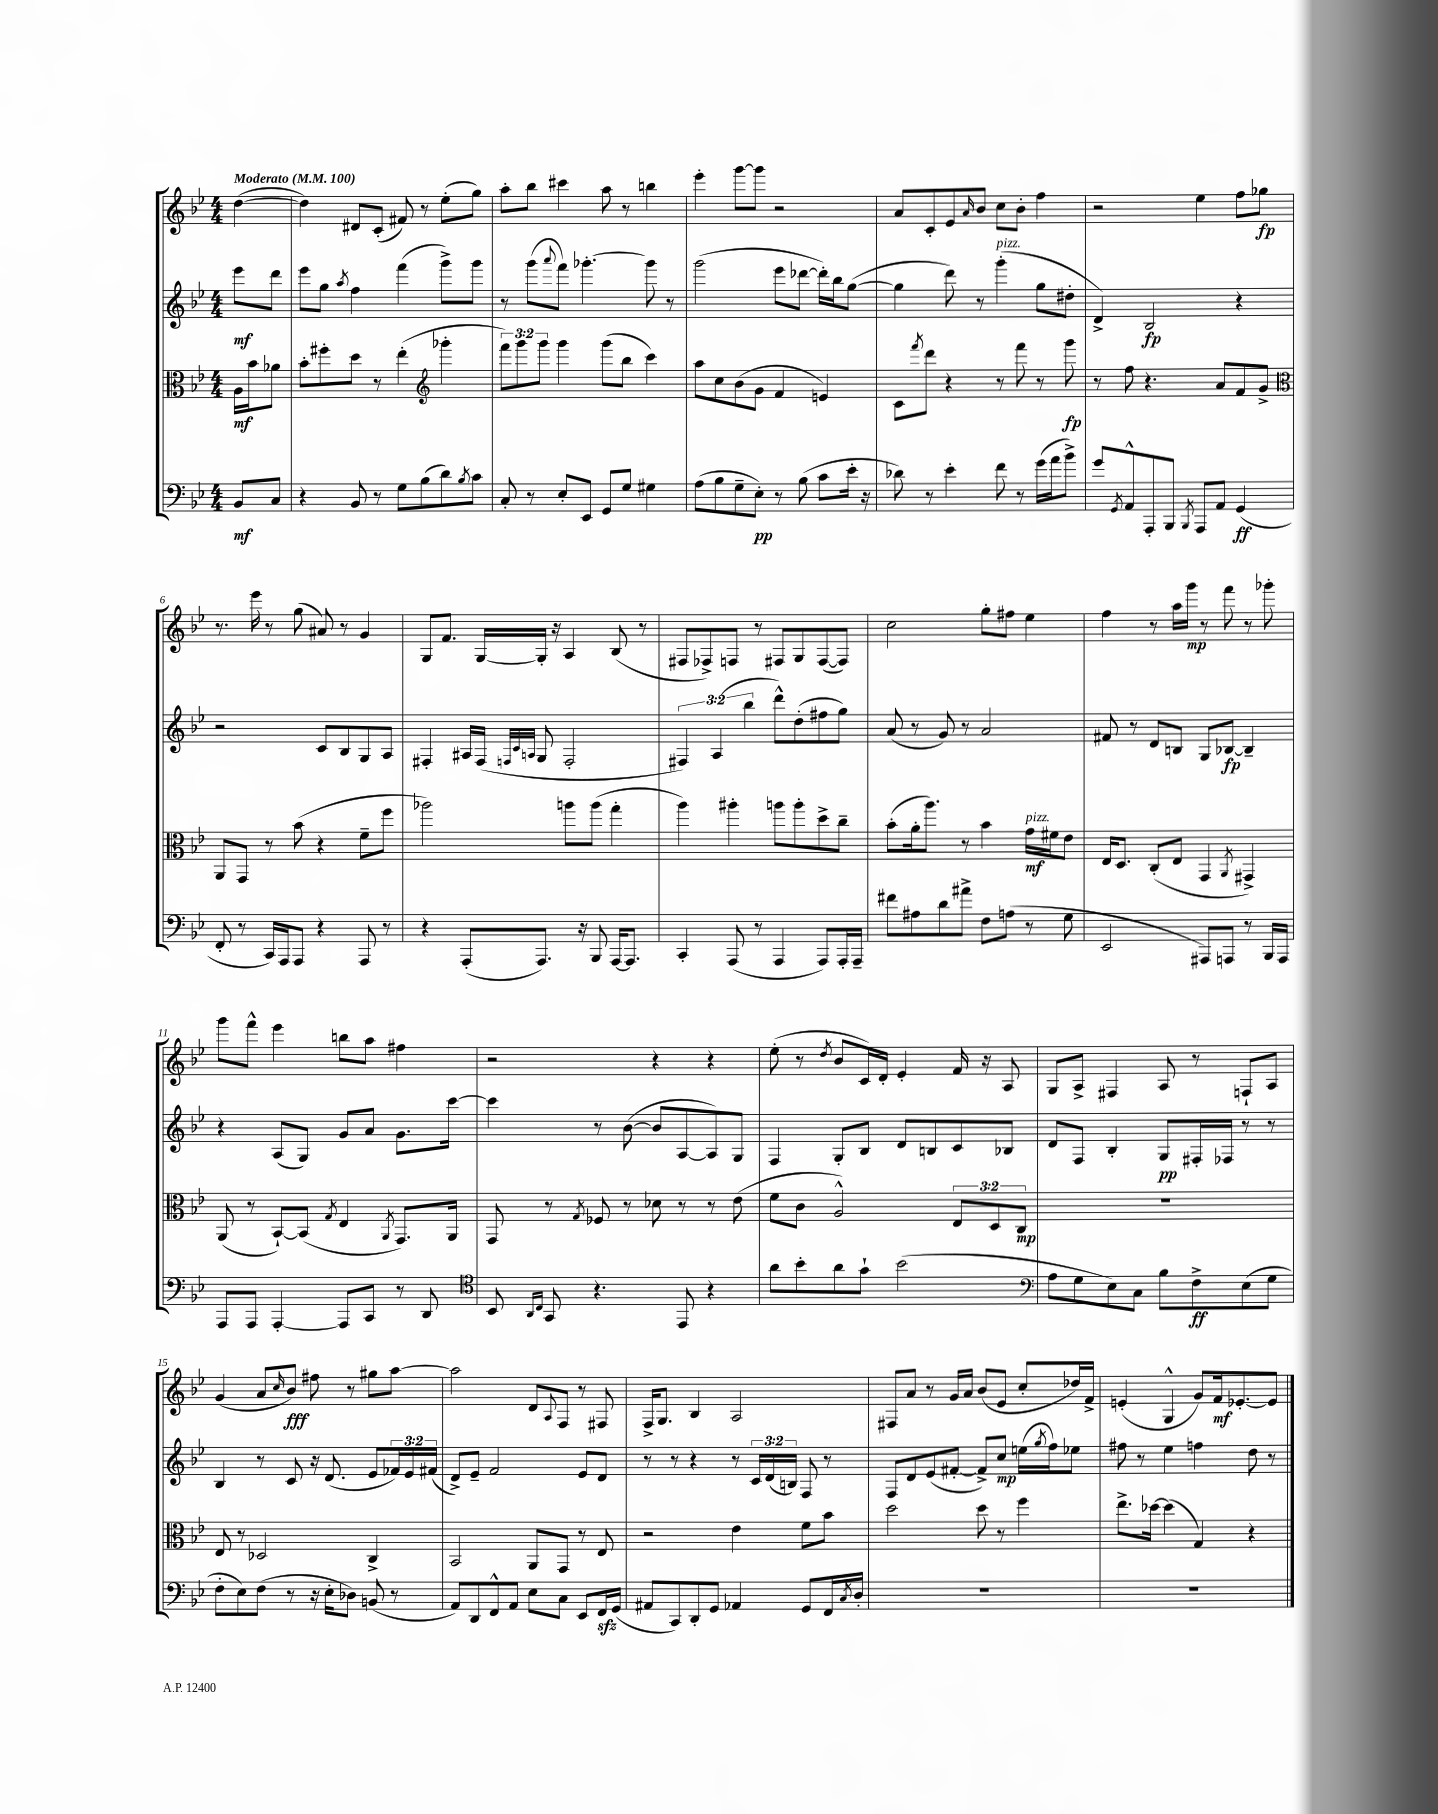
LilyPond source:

<<
\new StaffGroup <<
\new Staff = "s0" {
    \clef treble \key bes \major \numericTimeSignature \time 4/4 \partial 4 \tempo "Moderato" 4 = 100
    d''4~( |
    d''4) dis'8 c'8-.( fis'8) r8 ees''8-.( g''8) |
    a''8-. bes''8 cis'''4 a''8 r8 b''4 |
    ees'''4-. g'''8~ g'''8 r2 |
    a'8 c'8-. ees'8 \grace { a'16 } bes'8 c''8 bes'8-. f''4 |
    r2 ees''4 f''8 ges''8\fp |
    r8. ees'''16 r8 g''8( ais'8) r8 g'4 |
    g8 f'8. g16~ g16-. r16 a4 bes8( r8 |
    fis8 fes8->) f8 r8 fis8 g8 fis8~( fis8) |
    c''2 g''8-. fis''8 ees''4 |
    f''4 r8 a''16 g'''16\mp r8 f'''8 r8 ges'''8-. |
    g'''8 f'''8-^ ees'''4 b''8 a''8 fis''4 |
    r2 r4 r4 |
    ees''8-.( r8 \acciaccatura { d''8 } bes'8 c'16) d'16-. ees'4-. f'16 r16 a8 |
    g8 a8-> fis4 a8 r8 f8-! a8 |
    g'4( a'8 \grace { c''16 } bes'8\fff) fis''8 r8 gis''8 a''8~ |
    a''2 d'8 \appoggiatura { a8 } f8 r8 fis8 |
    f16-> g8. bes4 a2 |
    fis8 a'8 r8 g'16 a'16 bes'8( ees'8 c''8-. des''16) f'16-> |
    e'4-.( g4-^ g'8) f'16\mf ees'8.~-. ees'8 \bar "|." |
}
\new Staff = "s1" {
    \clef treble \key bes \major \numericTimeSignature \time 4/4 \override Staff.TupletNumber.text = #tuplet-number::calc-fraction-text \partial 4
    ees'''8\mf d'''8 |
    ees'''8 g''8 \acciaccatura { a''8 } f''4 f'''4( g'''8->) g'''8 |
    r8 g'''8( \appoggiatura { a'''8 } f'''8) ges'''4.~-. ges'''8 r8 |
    g'''2( ees'''8 des'''8~ des'''16-.) bes''16 g''8~( |
    g''4 d'''8) r8 g'''4-.^\markup { \italic "pizz." }( g''8 dis''8-. |
    d'4->) bes2\fp r4 |
    r2 c'8 bes8 g8 a8 |
    fis4-. ais16 fis16( \grace { f32 c'32 a32 } g8 f2-. |
    \tuplet 3/2 { fis4) a4( bes''4 } d'''8-^) d''8-.( fis''8 g''8) |
    a'8( r8 g'8) r8 a'2 |
    fis'8 r8 d'8 b8 g8 bes8~\fp bes4-- |
    r4 a8( g8) g'8 a'8 g'8. c'''16~ |
    c'''4 r8 bes'8~( bes'8 a8~ a8) g8 |
    f4 g8-. bes8 d'8 b8 c'8 bes8 |
    d'8 f8 bes4-. g8\pp fis16-. fes16 r8 r8 |
    bes4 r8 c'8 r16 d'8.( ees'8 \tuplet 3/2 { fes'16) ees'16 fis'16( } |
    d'8->) ees'8-- f'2 ees'8 d'8 |
    r8 r8 r4 r8 \tuplet 3/2 { c'16 d'16( b16) } f8 r8 |
    f8 d'8 ees'8( fis'8~-. fis'8->) c''8\mp e''16( \acciaccatura { g''8 } f''16) ees''8 |
    fis''8 r8 ees''4 f''4 d''8 r8 \bar "|." |
}
\new Staff = "s2" {
    \clef alto \key bes \major \numericTimeSignature \time 4/4 \override Staff.TupletNumber.text = #tuplet-number::calc-fraction-text \partial 4
    a16\mf bes'16 aes'8 |
    bes'8-. fis''8-. d''8 r8 ees''4-.( \clef treble ges'''4-. |
    \tuplet 3/2 { f'''8) g'''8 g'''8 } g'''4 g'''8( bes''8 c'''4) |
    a''8 c''8 bes'8( g'8 f'4 e'4) |
    c'8 \acciaccatura { f'''8 } d'''8 r4 r8 f'''8 r8 g'''8\fp |
    r8 f''8 r4. a'8 f'8 g'8-> |
    \clef alto a,8 g,8 r8 bes'8( r4 f'8-- f''8 |
    aes''2) a''8 a''8( g''4-. |
    a''4) ais''4-. a''8 a''8-. d''8-> c''8-- |
    bes'8-.( a'16-. a''8.) r8 bes'4 g'16\mf^\markup { \italic "pizz." } fis'16 ees'8 |
    ees16 d8. c8-.( ees8 g,4 \acciaccatura { a,8 } gis,4->) |
    a,8( r8 bes,8~-!) bes,8( \acciaccatura { g8 } ees4 \acciaccatura { a,8 } g,8.) a,16 |
    g,8 r8 \acciaccatura { g8 } fes8 r8 des'8 r8 r8 ees'8( |
    f'8 c'8 a2-^) \tuplet 3/2 { ees8 d8 c8\mp } |
    R1 |
    ees8 r8 des2 c4-> |
    bes,2 a,8 g,8 r8 ees8 |
    r2 ees'4 f'8 bes'8 |
    d''2 d''8 r8 f''4 |
    ees''8.-> des''16~ des''4( g4) r4 \bar "|." |
}
\new Staff = "s3" {
    \clef bass \key bes \major \numericTimeSignature \time 4/4 \partial 4
    bes,8\mf c8 |
    r4 bes,8 r8 g8 bes8( d'8) \acciaccatura { bes8 } c'8 |
    c8-. r8 ees8-. ees,8 g,8 g8 gis4 |
    a8( bes8 g8-- ees8-.\pp) r8 bes8( c'8 ees'16-. r16 |
    des'8) r8 ees'4-. f'8 r8 g'16( a'16 bes'8->) |
    g'8 \acciaccatura { g,8 } a,8-^ a,,8-. bes,,8 \acciaccatura { bes,,8 } a,,8 a,8 g,4\ff( |
    f,8-. r8 c,16) a,,16 a,,8 r4 a,,8 r8 |
    r4 a,,8-.( a,,8.) r16 bes,,8 a,,16~ a,,8. |
    c,4-. a,,8( r8 a,,4 a,,8) a,,16-. a,,16-- |
    fis'8 ais8 d'8 ais'8-> f8 a8( r8 g8 |
    ees,2 ais,,8) a,,8 r8 bes,,16 a,,16 |
    a,,8 a,,8 a,,4~-. a,,8 c,8 r8 d,8 |
    \clef tenor bes,8 \grace { a,16 c16 } g,8 r4. ees,8 r4 |
    a'8 bes'8-. a'8 g'8-! bes'2( |
    \clef bass a8 g8 ees8) c8 bes8 f8->\ff ees8( g8 |
    f8-. ees8) f8( r8 r16 ees16-. des8) b,8( r8 |
    a,8) d,8 f,8-^ a,8 ees8 c8 ees,8 f,16\sfz g,16( |
    ais,8 c,8) d,8-. g,8 aes,4 g,8 f,16 \acciaccatura { c8 } d16-. |
    R1 |
    R1 \bar "|." |
}
>>
>>
